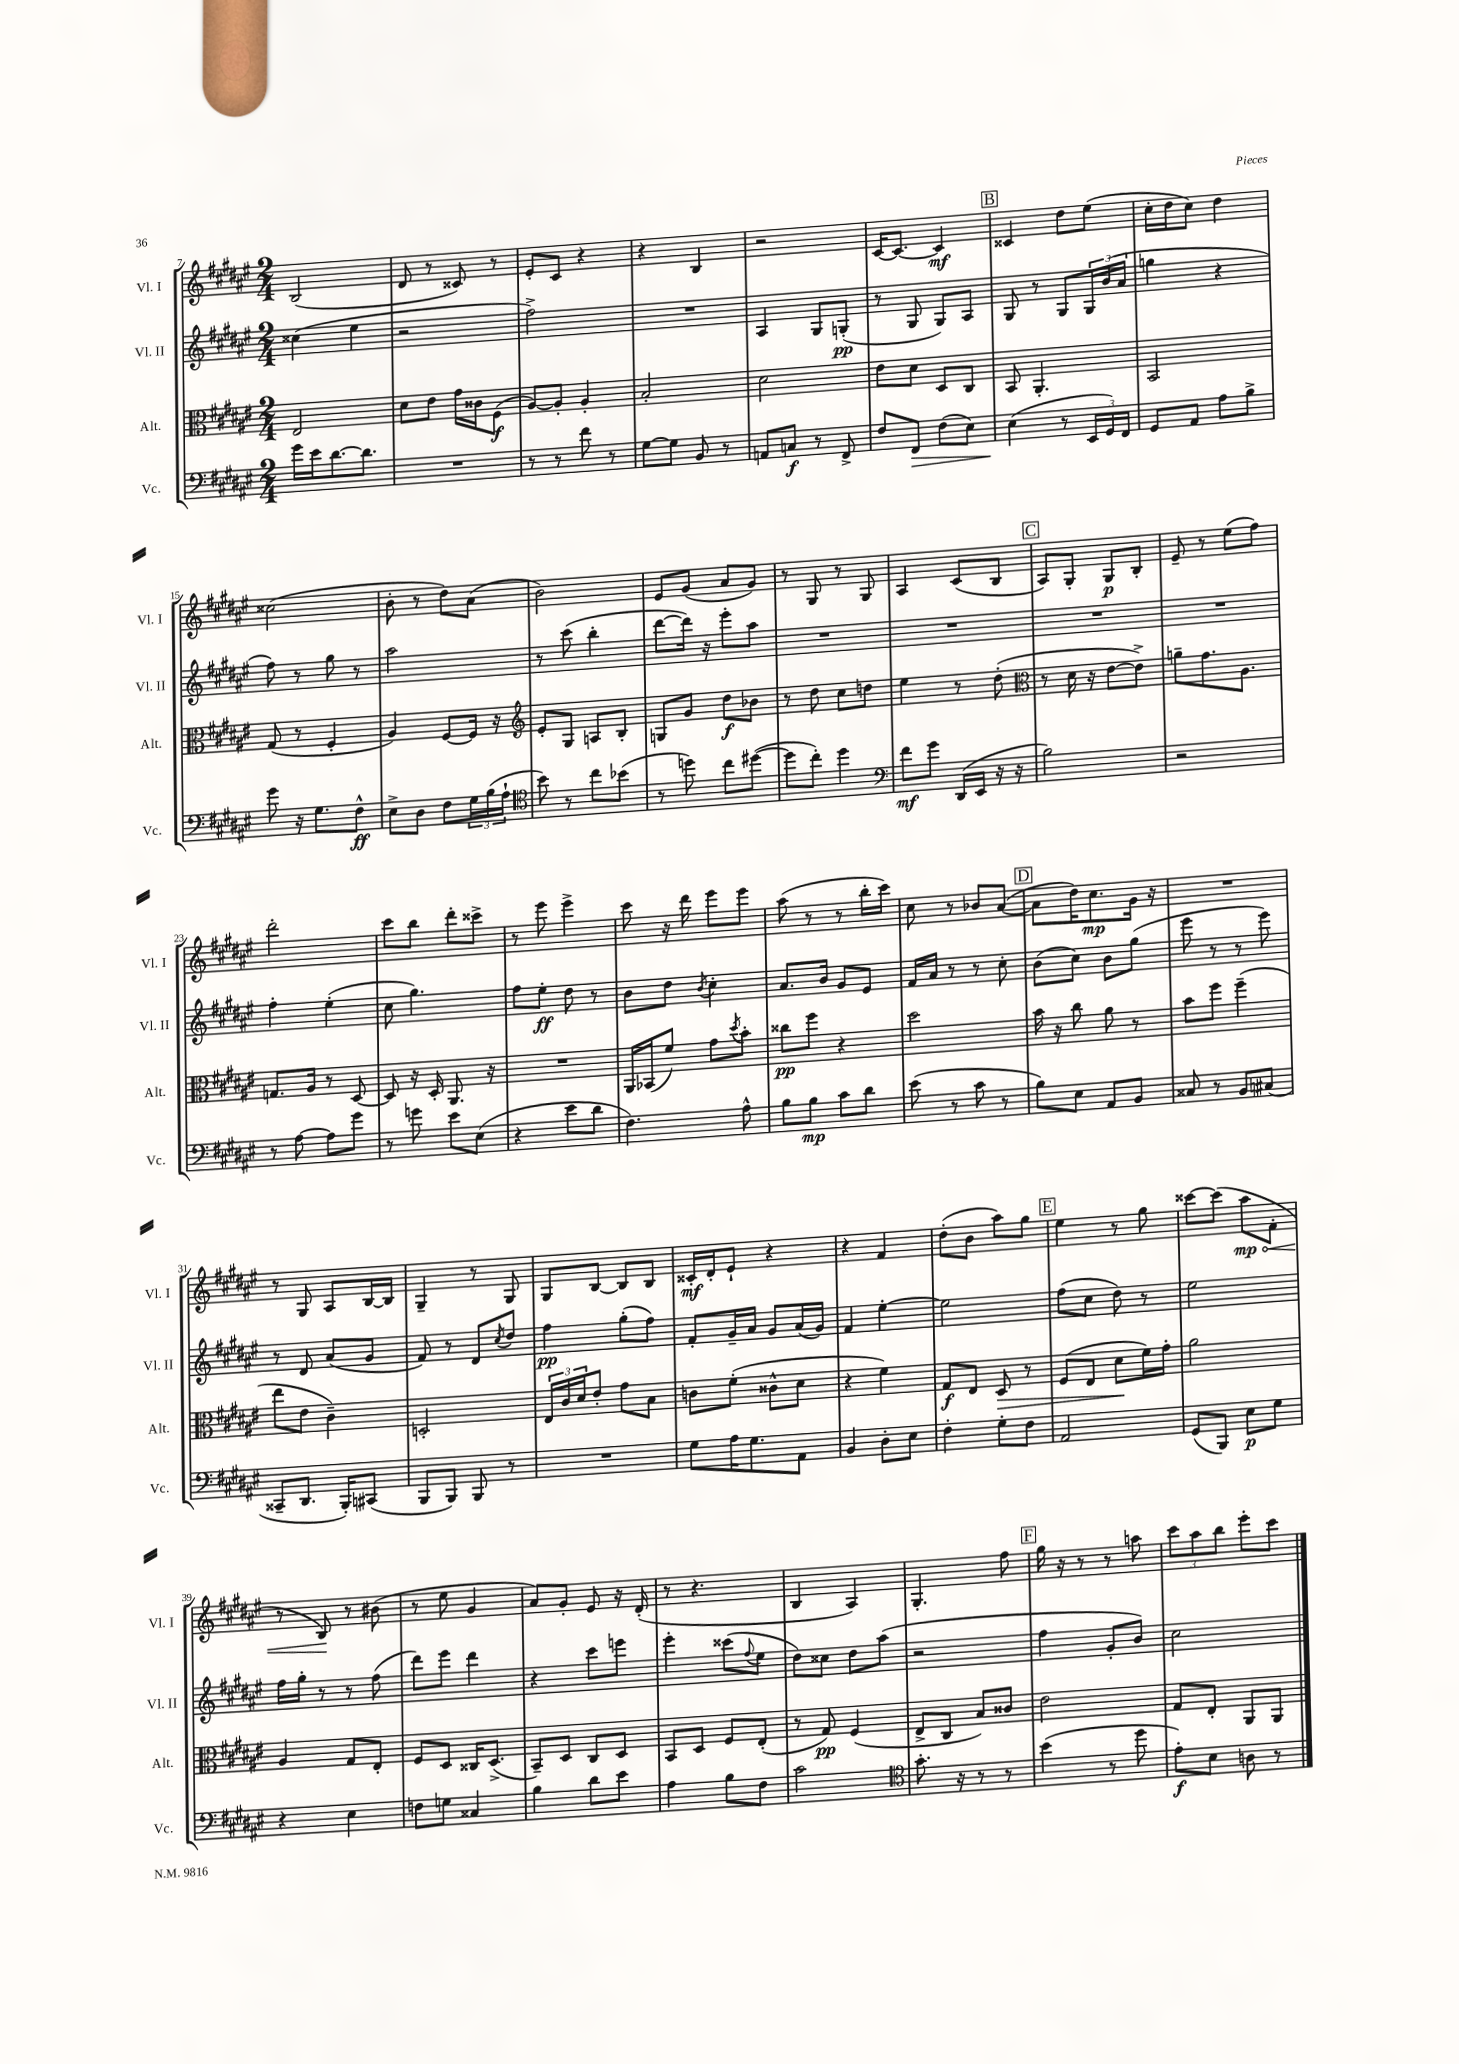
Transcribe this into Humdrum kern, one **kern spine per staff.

**kern	**kern	**kern	**kern
*staff4	*staff3	*staff2	*staff1
*clefF4	*clefC3	*clefG2	*clefG2
*k[f#c#g#d#a#e#]	*k[f#c#g#d#a#e#]	*k[f#c#g#d#a#e#]	*k[f#c#g#d#a#e#]
*M2/4	*M2/4	*M2/4	*M2/4
16g#	2E#	(4cc##	(2B
16e#	.	.	.
[8.d#	.	.	.
.	.	4ee#	.
8.d#]	.	.	.
=	=	=	=
2r	8d#	2r	8d#
.	8e#	.	8r
.	16g#	.	8c##)
.	16c##	.	.
.	(8F#	.	8r
=	=	=	=
8r	[8A#)	2ff#^)	8e#'
8r	8A#']	.	8c#
8f#	4A#'	.	4r
8r	.	.	.
=	=	=	=
[8G#	2B'	2r	4r
8G#]	.	.	.
8BB	.	.	4B
8r	.	.	.
=	=	=	=
8AA	2d#	4A#	2r
8C	.	.	.
8r	.	8G#	.
8FF#^	.	(8G'	.
=	=	=	=
8F#	8e#	8r	[16c#
.	.	.	8.c#_
8FF#	8d#	8G#	.
(8F#	8D#	8G#)	4c#]
8E#)	8C#	8A#	.
=	=	=	=
(4E#	8BB	8G#	4c##
.	4.AA#'	8r	.
8r	.	8G#	8dd#
24EE#	.	24G#	(8ee#
24GG#)	.	(24b	.
24FF#	.	24a#	.
=	=	=	=
8GG#	2BB	4gg	16cc#'
.	.	.	16dd#
8AA#	.	.	8cc#)
8A#	.	4r	4dd#
8B^	.	.	.
=	=	=	=
8g#	(8G#	8ff#)	(2cc##
16r	8r	8r	.
8.G#	.	.	.
.	4F#'	8gg#	.
8F#^^	.	8r	.
=	=	=	=
8E#^	4A#)	2aa#	8b'
8D#	.	.	8r
8F#	[8F#	.	8dd#)
24G#	16F#]	.	(8a#
(24B	.	.	.
.	16r	.	.
24A#`	.	.	.
=	=	=	=
*clefC4	*clefG2	*	*
8b)	8e#'	8r	2b)
8r	8G#	(8ccc#	.
8cc#	8A	4bb'	.
(8b-	8B'	.	.
=	=	=	=
8r	8G	[8ddd#	8e#
8dd)	8g#	16ddd#])	(8g#
.	.	16r	.
8cc#	8dd#	8eee#'	8a#
([8dd#	8b-	8aa#	8g#)
=	=	=	=
8dd#]	8r	2r	8r
8cc#')	8dd#	.	8G#
4dd#	8cc#	.	8r
.	8dd	.	8G#
=	=	=	=
*clefF4	*	*	*
8f#	4ee#	2r	4A#
8g#	.	.	.
(16DD#	8r	.	(8c#
16EE#	.	.	.
16r	(8dd#'	.	8B
16r	.	.	.
=	=	=	=
*	*clefC3	*	*
2B)	8r	2r	8A#)
.	16d#	.	8G#'
.	16r	.	.
.	[8e#	.	8G#
.	8e#^])	.	8B'
=	=	=	=
2r	8a~	2r	8e#~
.	8.g#	.	8r
.	.	.	(8ee#
.	8.A#	.	.
.	.	.	8ff#)
=	=	=	=
8r	8.G	4ff#'	2ddd#'
[8A#	.	.	.
.	16A#	.	.
8A#]	8r	(4ee#'	.
8g#	[8D#	.	.
=	=	=	=
8r	8D#]	8cc#	8ccc#
8g	16r	4.gg#)	8bb
.	16D#'	.	.
8e#	8.AA#	.	8ddd#'
(8E#	.	.	8ccc##^
.	16r	.	.
=	=	=	=
4r	2r	8ff#	8r
.	.	8ee#'	8eee#
8e#	.	8dd#	4eee#^
8d#	.	8r	.
=	=	=	=
4.F#)	16AA#	8b	8ccc#
.	(16BB-	.	.
.	8f#)	8dd#	16r
.	.	.	16ddd#
.	.	8qb	.
.	8g#	4cc#'	8eee#
.	8qdd#	.	.
8A#^^	8b'	.	8eee#
=	=	=	=
8B	8cc##	8.a#	(8aa#
8B	8ff#	.	8r
.	.	16b	.
8c#	4r	8g#	8r
8d#	.	8e#	16bb'
.	.	.	16ccc#)
=	=	=	=
(8e#	2dd#	16f#	8cc#
.	.	16a#	.
8r	.	8r	8r
8c#	.	8r	8b-
8r	.	8cc#'	([8a#
=	=	=	=
8B)	16b	(8b	8a#]
.	16r	.	.
8E#	8cc#	8cc#)	16dd#)
.	.	.	8.cc#
8AA#	8a#	8b	.
8BB	8r	(8gg#	16g#
.	.	.	16r
=	=	=	=
8C##	8b	8eee#	2r
8r	8ff#	8r	.
8BB	(4ff#~	8r	.
(8C#	.	8eee#)	.
=	=	=	=
8CC##~	8ee#	8r	8r
8.DD#	8e#	8d#	8G#
.	4c#~)	(8a#	8A#
16BBB')	.	.	.
(8CC#	.	8g#	[16B
.	.	.	16B]
=	=	=	=
8BBB	2D'	8f#)	4G#~
8BBB)	.	8r	.
8BBB	.	8d#	8r
.	.	8qcc#	.
8r	.	8dd#	8G#
=	=	=	=
2r	24E#	4ff#	8G#
.	24c#	.	.
.	24d#	.	.
.	8e#'	.	[8B
.	8g#	(8gg#'	8B]
.	8B	8ff#)	8B
=	=	=	=
8G#	8c	8f#'	16c##'
.	.	.	16d#'
16A#	(8f#'	16g#~	8e#`
8.G#	.	16a#	.
.	8c##^^	8g#	4r
8AA#	8d#	(16a#	.
.	.	16g#)	.
=	=	=	=
4BB	4r	4f#	4r
8D#'	4f#)	[4ee#'	4f#
8E#	.	.	.
=	=	=	=
4F#'	8G#	2ee#]	(8dd#'
.	8E#	.	8b
8G#'	8D#	.	8aa#)
8F#	8r	.	8gg#
=	=	=	=
2AA#	(8F#	(8ff#	4ee#
.	8E#	8cc#	.
.	8d#	8dd#)	8r
.	16f#)	8r	8gg#
.	16g#'	.	.
=	=	=	=
(8GG#	2a#	2ee#	[8ccc##
8BBB)	.	.	(8ccc##]
8E#	.	.	8aa#
8G#	.	.	8f#'
=	=	=	=
4r	4A#	16ff#	8r
.	.	16gg#'	.
.	.	8r	8B)
4E#	8G#	8r	8r
.	8E#'	(8ff#	(8b#
=	=	=	=
8F	8F#	8ddd#)	8r
8G	8D#	8eee#	8ee#
4C##	16C##	4ddd#	4g#
.	(8.D#^	.	.
=	=	=	=
4B	8BB~)	4r	8a#)
.	8D#	.	8g#'
8d#	8C#	8ccc#	8e#
8e#	8D#	8eee	16r
.	.	.	(16d#'
=	=	=	=
4A#	8BB	4eee#'	8r
.	8D#	.	4.r
8B	8F#	(8ccc##	.
.	.	8qqff#	.
8F#	(8E#'	8ee#	.
=	=	=	=
2c#	8r	8dd#)	4B
.	8G#)	8cc##	.
.	(4F#	8dd#	4A#)
.	.	(8aa#	.
=	=	=	=
*clefC4	*	*	*
8.g#'	8E#^	2r	4.G#'
.	8C#	.	.
16r	.	.	.
8r	8B)	.	.
8r	8c##	.	8ff#
=	=	=	=
(4b	2e#	4ff#	16gg#
.	.	.	16r
.	.	.	8r
8r	.	8g#'	8r
8dd#	.	8b)	8aa
=	=	=	=
8e#')	8G#	2cc#	12ccc#
.	.	.	12aa#
8B	8E#'	.	.
.	.	.	12bb
8A	8AA#	.	8eee#'
8r	8AA#	.	8ccc#
==	==	==	==
*-	*-	*-	*-
